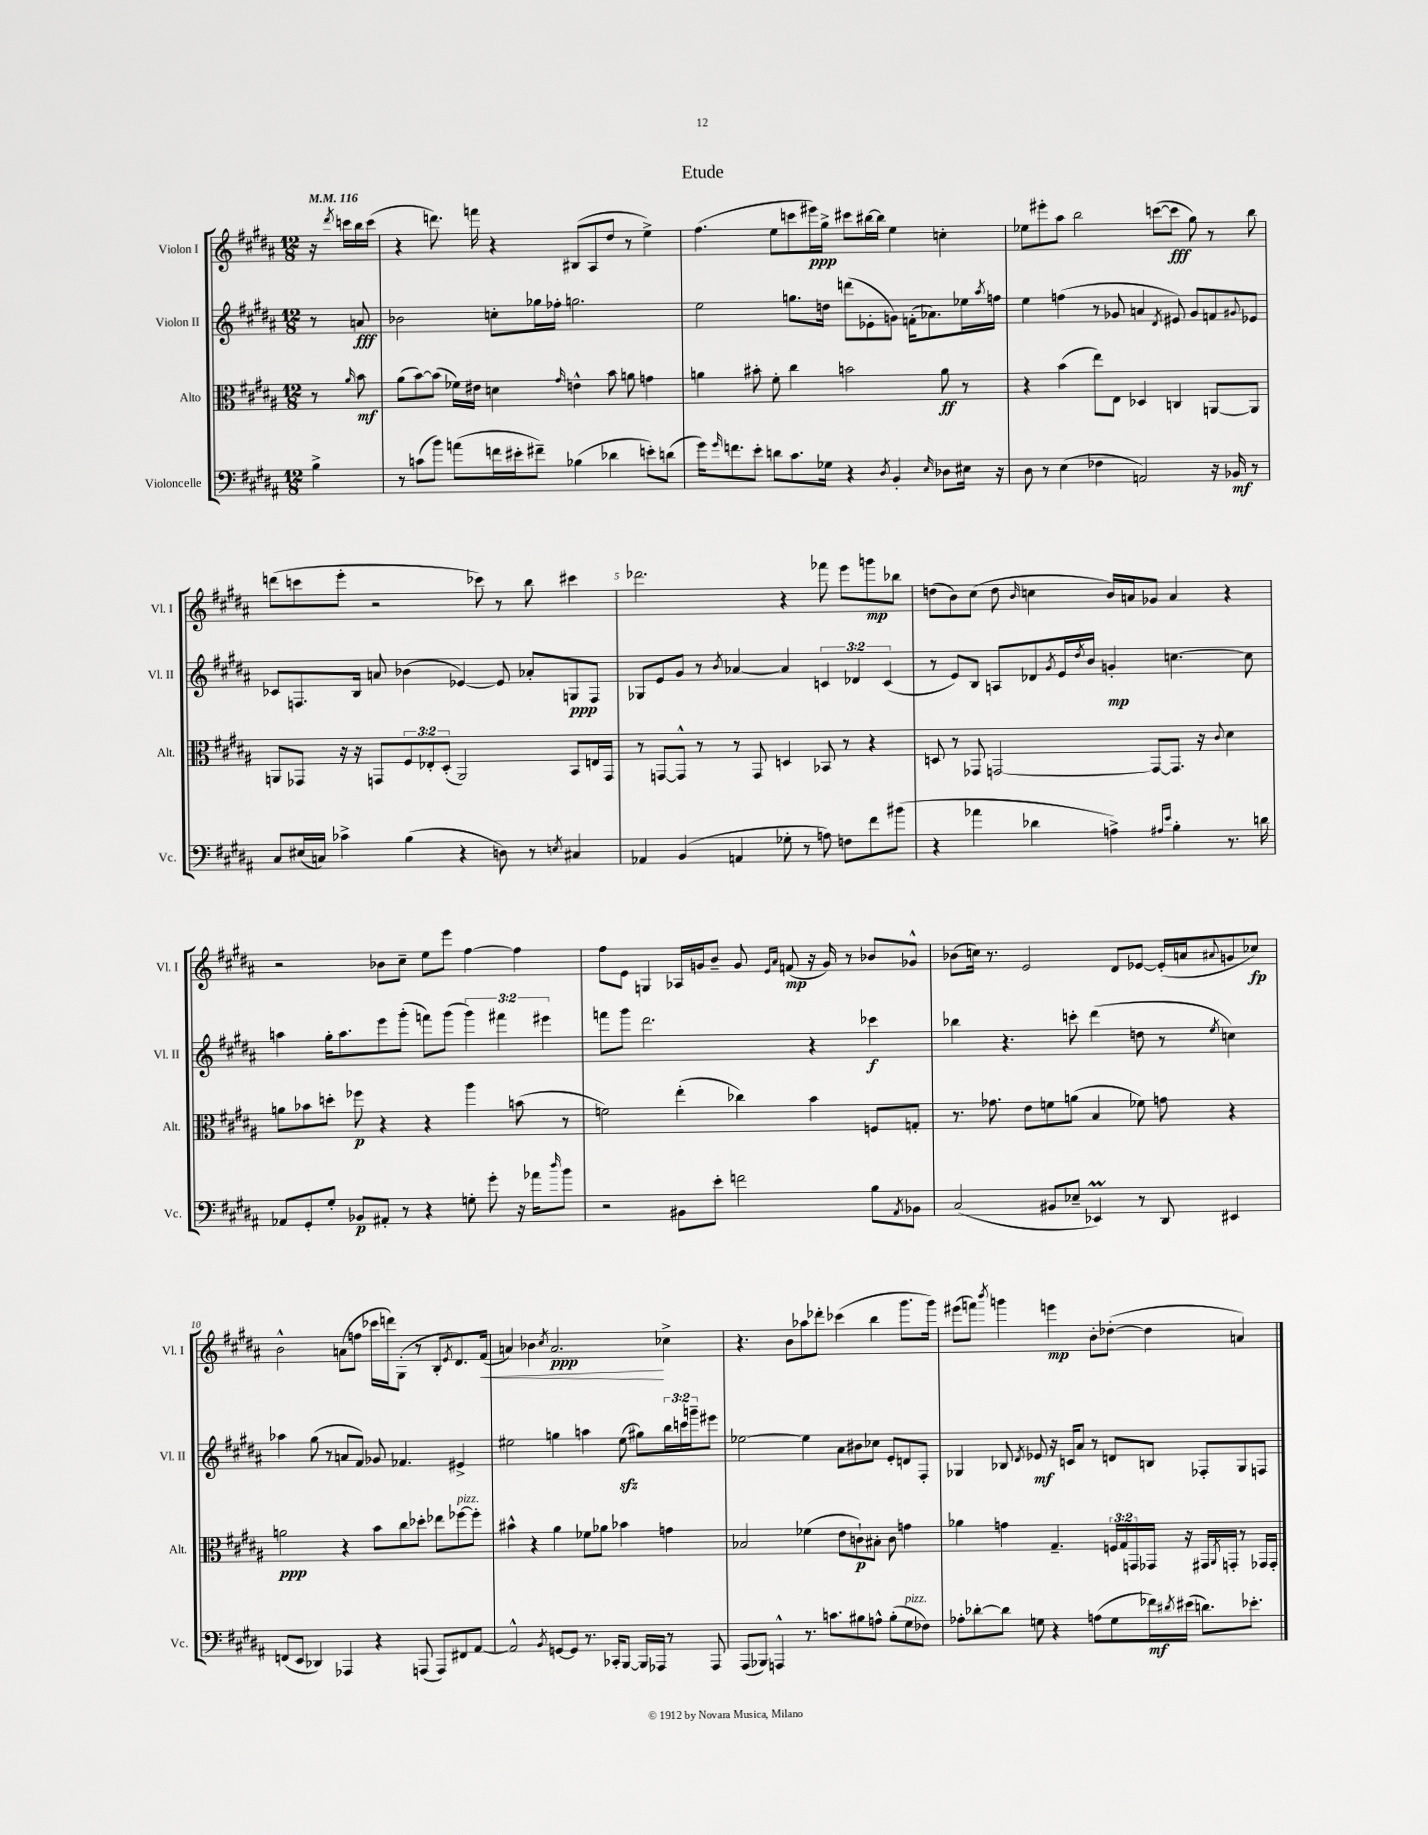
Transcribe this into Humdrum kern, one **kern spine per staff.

**kern	**dynam	**kern	**dynam	**kern	**dynam	**kern	**dynam
*part4	*part4	*part3	*part3	*part2	*part2	*part1	*part1
*staff4	*staff4	*staff3	*staff3	*staff2	*staff2	*staff1	*staff1
*I"Violoncelle	*	*I"Alto	*	*I"Violon II	*	*I"Violon I	*
*I'Vc.	*	*I'Alt.	*	*I'Vl. II	*	*I'Vl. I	*
*clefF4	*	*clefC3	*	*clefG2	*	*clefG2	*
*k[f#c#g#d#a#]	*	*k[f#c#g#d#a#]	*	*k[f#c#g#d#a#]	*	*k[f#c#g#d#a#]	*
*M12/8	*	*M12/8	*	*M12/8	*	*M12/8	*
*MM116	*	*MM116	*	*MM116	*	*MM116	*
=	=	=	=	=	=	=	=
4B^\	.	8r	.	8r	.	16r	.
.	.	.	.	.	.	8qddd#/	.
.	.	.	.	.	.	16cccn\LL	.
.	.	16qqa#/	.	.	.	.	.
.	.	8b\	mf	8an/	fff	16bb\	.
.	.	.	.	.	.	(16ccc\JJ	.
=1	=1	=1	=1	=1	=1	=1	=1
8r	.	(8a#\L	.	2b-X\	.	4r	.
(8cn\L	.	[8b\)	.	.	.	.	.
8b\J)	.	(8b\J]	.	.	.	8.dddn\)	.
(8an\L	.	16f-X\LL)	.	.	.	.	.
.	.	16e#X\JJ	.	.	.	16fffn\	.
16fn\L	.	4dn\	.	8ccn'\L	.	4r	.
16e#X'\J	.	.	.	.	.	.	.
8f#X~\J)	.	.	.	16gg-X\L	.	.	.
.	.	.	.	16ff-X'\JJ	.	.	.
.	.	16qqg#/	.	.	.	.	.
(4B-X\	.	4en^^\	.	2.ggn\	.	(8B#X/L	.
.	.	.	.	.	.	8A#/	.
4d-X\	.	8b\	.	.	.	8dd#/J	.
.	.	8an\	.	.	.	8r	.
8en'\L)	.	4gn\	.	.	.	4ee^\)	.
(8dn\J	.	.	.	.	.	.	.
=2	=2	=2	=2	=2	=2	=2	=2
16g#\KL)	.	4an\	.	2ee\	.	(4.ff#\	.
16qqg#/	.	.	.	.	.	.	.
8.fn\	.	.	.	.	.	.	.
8e'\J	.	8b#X'\	.	.	.	.	.
8dn\L	.	8f#'\	.	.	.	8ee\L	.
8.c#\	.	4cc#\	.	8.ggn\L	.	8cccn\	.
.	.	.	.	.	.	16eee#X\L)	ppp
16G-X\Jk	.	.	.	16ddn\Jk	.	16gg#^\JJ	.
4r	.	2bn\	.	(8dddn\L	.	8ccc#X\L	.
.	.	.	.	8e-X'\	.	[16bb#X\L	.
.	.	.	.	.	.	16bb#\JJ]	.
8qD#/	.	.	.	.	.	.	.
4BB'/	.	.	.	8gn\J)	.	4ee\	.
.	.	.	.	(16fn'\KL	.	.	.
.	.	.	.	8.a-X\)	.	.	.
16qqE/	.	.	.	.	.	.	.
8D-X\L	.	8a\	ff	.	.	4ccn'\	.
16E#X\Jk	.	8r	.	16ee-X\L	.	.	.
.	.	.	.	8qaa#/	.	.	.
16r	.	.	.	16ffn\JJ	.	.	.
=3	=3	=3	=3	=3	=3	=3	=3
8D#\	.	4r	.	4ee\	.	8ee-X\L	.
8r	.	.	.	.	.	8eee#X'\	.
(4E\	.	(4b\	.	(4ffn\	.	8aa#\J	.
.	.	.	.	.	.	2bb\	.
4F-X\	.	8ee\L)	.	8r	.	.	.
.	.	8E\J	.	8g-X/	.	.	.
2AAn/)	.	4D-X/	.	4an/	.	.	.
.	.	.	.	.	.	([8cccn\L	.
.	.	.	.	8qd#/	.	.	.
.	.	4Cn/	.	8e#X/)	.	8ccc\J]	fff
.	.	.	.	8g-/L	.	8gg#\)	.
16r	.	[8AAn/L	.	8fn/	.	8r	.
16BB-X/	mf	.	.	.	.	.	.
.	.	.	.	8qqg#X/	.	.	.
8r	.	8AA/J]	.	8e-X/J	.	8bb\	.
!!LO:LB:g=z
=4	=4	=4	=4	=4	=4	=4	=4
8C#/L	.	8AAn/L	.	8c-X/L	.	(8dddn\L	.
(16E#X/L	.	8GG-X/J	.	8.Fn/	.	8cccn\	.
16Cn/JJ)	.	.	.	.	.	.	.
4c-X^\	.	16r	.	.	.	8eee'\J	.
.	.	16r	.	16B/Jk	.	.	.
.	.	8GGn/L	.	8an/	.	2r	.
(4B\	.	12F#/	.	(4b-X\	.	.	.
.	.	12E-X'/	.	.	.	.	.
.	.	(12D#'/J	.	.	.	.	.
4r	.	2AA/)	.	[4e-X/)	.	.	.
.	.	.	.	.	.	8ccc-X\)	.
8Dn\)	.	.	.	8e-/]	.	8r	.
8r	.	.	.	8a-X'/L	.	8bb\	.
8qEn/	.	.	.	.	.	.	.
4C#X/	.	8BB/L	.	8Gn/	ppp	4ccc#X\	.
.	.	16En/L	.	8F/J	.	.	.
.	.	16GG/JJ	.	.	.	.	.
=5	=5	=5	=5	=5	=5	=5	=5
4AA-X/	.	8r	.	8G-X/L	.	2.ddd-X\	.
.	.	[8GGn/L	.	8e/	.	.	.
(4BB/	.	8GG^^/J]	.	8g#/J	.	.	.
.	.	8r	.	8r	.	.	.
.	.	.	.	8qb/	.	.	.
4AAn/	.	8r	.	[4a-X/	.	.	.
.	.	8GG/	.	.	.	.	.
8G-X'\	.	4Dn/	.	4a-/]	.	4r	.
8r	.	.	.	.	.	.	.
8An\)	.	8BB-X/	.	6cn/	.	8fff-X\	.
8Fn\L	.	8r	.	.	.	8eee\L	.
.	.	.	.	6d-X/	.	.	.
8f#\	.	4r	.	.	.	8gggn\	mp
.	.	.	.	(6c/	.	.	.
(8b#X\J	.	.	.	.	.	8bb-X\J	.
=6	=6	=6	=6	=6	=6	=6	=6
4r	.	8Dn/	.	8r	.	(8ddn\L	.
.	.	8r	.	8e/L)	.	8b\)	.
4a-X\	.	8GG-X/	.	8B/J	.	(8cc#\J	.
.	.	[2GGn/	.	8An/L	.	8dd\	.
.	.	.	.	.	.	16qqb/	.
4d-X\	.	.	.	8d-X/	.	4ccn\	.
.	.	.	.	8qg#/	.	.	.
.	.	.	.	16e/L	.	.	.
.	.	.	.	8qdd#/	.	.	.
.	.	.	.	16b/JJ	.	.	.
4An^\)	.	.	.	4gn'/	mp	16b/LL)	.
.	.	.	.	.	.	16an/J	.
.	.	8GG/L_	.	.	.	8g-X/J	.
16qqA#X/LL	.	.	.	.	.	.	.
16qqe/JJ	.	.	.	.	.	.	.
4B'\	.	8.GG/J]	.	[4.ccn\	.	4a/	.
.	.	16r	.	.	.	.	.
.	.	8qqc#/	.	.	.	.	.
8.r	.	4d#\	.	.	.	4r	.
.	.	.	.	8cc\]	.	.	.
16dn\	.	.	.	.	.	.	.
!!LO:LB:g=z
=7	=7	=7	=7	=7	=7	=7	=7
8AA-X/L	.	8an\L	.	4aan\	.	2r	.
8GG#'/	.	8b-X\	.	.	.	.	.
8G#'/J	.	8ddn'\J	.	16gg#'\KL	.	.	.
.	.	.	.	8.aa\	.	.	.
8BB-X/L	p	8ff-X\	p	.	.	.	.
8AA#X'/J	.	4r	.	8eee\	.	8b-X\L	.
8r	.	.	.	(8ggg#'\J	.	8cc#~\J	.
4r	.	4r	.	8fffn\L)	.	8ee\L	.
.	.	.	.	(8ggg#\J	.	8eee\J	.
8Gn'\	.	4aa#\	.	6ggg#\)	.	[4ff#\	.
8g#'\	.	.	.	.	.	.	.
.	.	.	.	6fff#X\	.	.	.
16r	.	(8bn\	.	.	.	4ff#\]	.
16a-X\KL	.	.	.	.	.	.	.
.	.	.	.	6eee#X\	.	.	.
16qqdd#/	.	.	.	.	.	.	.
8b\J	.	8r	.	.	.	.	.
=8	=8	=8	=8	=8	=8	=8	=8
2r	.	2fn\)	.	8fffn\L	.	8ff#\L	.
.	.	.	.	8ggg#\J	.	8e\J	.
.	.	.	.	2.ddd#\	.	4Gn/	.
8BB#X\L	.	(4ee'\	.	.	.	16A-X/LL	.
.	.	.	.	.	.	16gn/J	.
8e'\J	.	.	.	.	.	8b~/J	.
2fn\	.	4cc-X\)	.	.	.	8g/	.
.	.	.	.	.	.	16qqe/LL	.
.	.	.	.	.	.	16qqa#/JJ	.
.	.	.	.	.	.	(8fn/	mp
.	.	4b\	.	4r	.	16r	.
.	.	.	.	.	.	16g/)	.
.	.	.	.	.	.	8r	.
8B\L	.	8Fn/L	.	4ccc-X\	f	8b-X/L	.
8qAA#/	.	.	.	.	.	.	.
8BB-X\J	.	8Gn'/J	.	.	.	8g-X^^/J	.
=9	=9	=9	=9	=9	=9	=9	=9
(2C#/	.	8.r	.	4bb-X\	.	(8b-X\L	.
.	.	.	.	.	.	16ccn\Jk)	.
.	.	8.g-X\	.	.	.	8.r	.
.	.	.	.	4.r	.	.	.
.	.	8e\L	.	.	.	2e/	.
8BB#X/L	.	8fn\	.	.	.	.	.
8E-X~/J	.	(8an\J	.	8cccn'\	.	.	.
4EE-XM/)	.	4B/	.	(4ddd#\	.	.	.
.	.	.	.	.	.	8d#/L	.
8r	.	8f-X\)	.	8ddn\	.	[8e-X/J	.
8DD#/	.	8gn\	.	8r	.	(16e-'/LL]	.
.	.	.	.	.	.	16an/J	.
.	.	.	.	8qee/	.	8qqa#X/	.
4EE#X/	.	4r	.	4ccn\)	.	8gn/	.
.	.	.	.	.	.	8cc-X/J)	fp
!!LO:LB:g=z
=10	=10	=10	=10	=10	=10	=10	=10
(8FFn/L	.	2an\	ppp	4aa-X\	.	2b^^\	.
8EE/J	.	.	.	.	.	.	.
4DD-X/)	.	.	.	(8gg#\	.	.	.
.	.	.	.	8r	.	.	.
4AAA-X/	.	4r	.	8an/L	.	(8an\L	.
.	.	.	.	8f#/J)	.	8ffn\J	.
4r	.	8b\L	.	8g-X/	.	16ccc-X\LL	.
.	.	.	.	.	.	16dddn\J)	.
.	.	8cc#\	.	4.f-X/	.	(8G#'\J	.
(8AAAn/	.	8dd-X'\J	.	.	.	8r	.
8AAA/L)	.	8ee-X\L	.	.	.	8B'/L	.
.	.	.	.	.	.	8qe/	.
!	!	!LO:TX:a:i:t=pizz.	!	!	!	!	!
8FF#X/	.	[8ff-X\	.	4e#X^/	.	8.d#/)	.
[8AA#/J	.	8ff-'\J]	.	.	.	.	.
!	!	!	!	!	!	!	!LO:HP:b
.	.	.	.	.	.	(16f#/Jk	<
=11	=11	=11	=11	=11	=11	=11	=11
2AA#^^/]	.	4b#X^^\	.	2ee#X\	.	4an/)	.
.	.	4r	.	.	.	4b-X\	.
8qBB/	.	.	.	.	.	8qcc#/	.
[8GGn/L	.	4a#\	.	4ggn\	.	2.a/	ppp
8GG/J]	.	.	.	.	.	.	.
8.r	.	8f-X\L	.	4aan\	.	.	.
.	.	8a-X\J	.	.	.	.	.
16CC-X'/KL	.	.	.	.	.	.	.
[8BBB/J	.	4b-X\	.	(8ee#zz\	.	.	.
16BBB/LL]	.	.	.	8gg#X\L)	.	.	.
16AAA-X/JJ	.	.	.	.	.	.	.
8r	.	4gn\	.	24bb\L	.	4cc-X^\	[
.	.	.	.	24cccn\	.	.	.
.	.	.	.	24gggn~\J	.	.	.
8AAA-/	.	.	.	8eee#X\J	.	.	.
=12	=12	=12	=12	=12	=12	=12	=12
(8AAA#/L	.	2B-X/	.	[2ee-X\	.	4.r	.
8BBB-X/J)	.	.	.	.	.	.	.
4AAAn^^/	.	.	.	.	.	.	.
.	.	.	.	.	.	8b\L	.
8.r	.	(4f-X\	.	4ee-\]	.	8aa-X\	.
.	.	.	.	.	.	8ddd-X'\J	.
8.cn\L	.	.	.	.	.	.	.
.	.	8e\L	.	8a#\L	.	(4ccc-X\	.
8B#X\	.	8cn`\)	p	8b#X\	.	.	.
8An^^\J	.	8B#X'\J	.	8cc-X\J	.	4bb\	.
(8B#'\L	.	8c\	.	8e'/L	.	.	.
!LO:TX:a:i:t=pizz.	!	!	!	!	!	!	!
8G#\	.	4gn\	.	8dn/	.	8.ggg#\L	.
8F-X\J)	.	.	.	8F#'/J	.	.	.
.	.	.	.	.	.	16ggg#\Jk)	.
=13	=13	=13	=13	=13	=13	=13	=13
8A-X'\L	.	4a-X\	.	4G-X/	.	(8eee#X\L	.
[8d-X'\	.	.	.	.	.	8fffn\J)	.
.	.	.	.	.	.	8qbbb/	.
8d-\J]	.	4gn\	.	8B-X/	.	4gggn\	.
.	.	.	.	8qd#/	.	.	.
8Gn\	.	.	.	8e-X/	mf	.	.
4r	.	4.G#~/	.	16r	.	4eeen\	mp
.	.	.	.	16cn/KL	.	.	.
.	.	.	.	8a#/J	.	.	.
(8An\L	.	.	.	8r	.	8b'\L	.
8G\	.	24Fn/LL	.	8dn/L	.	([8dd-X'\J	.
.	.	24G#/	.	.	.	.	.
.	.	24GGn/	.	.	.	.	.
16f-X\L)	mf	16GG-X/JJ	.	8Bn/J	.	4dd-\]	.
8qd#X/	.	.	.	.	.	.	.
(16e#X\JJ	.	16r	.	.	.	.	.
8.dn\L)	.	16GG#X/LL	.	8F-X'/L	.	.	.
.	.	8qAA#/	.	.	.	.	.
.	.	16GGn'/JJ	.	.	.	.	.
.	.	8r	.	8G-/	.	4an/)	.
8.e-X'\J	.	.	.	.	.	.	.
.	.	16GG-X/LL	.	8Fn/J	.	.	.
.	.	16GG-'/JJ	.	.	.	.	.
==	==	==	==	==	==	==	==
*-	*-	*-	*-	*-	*-	*-	*-
